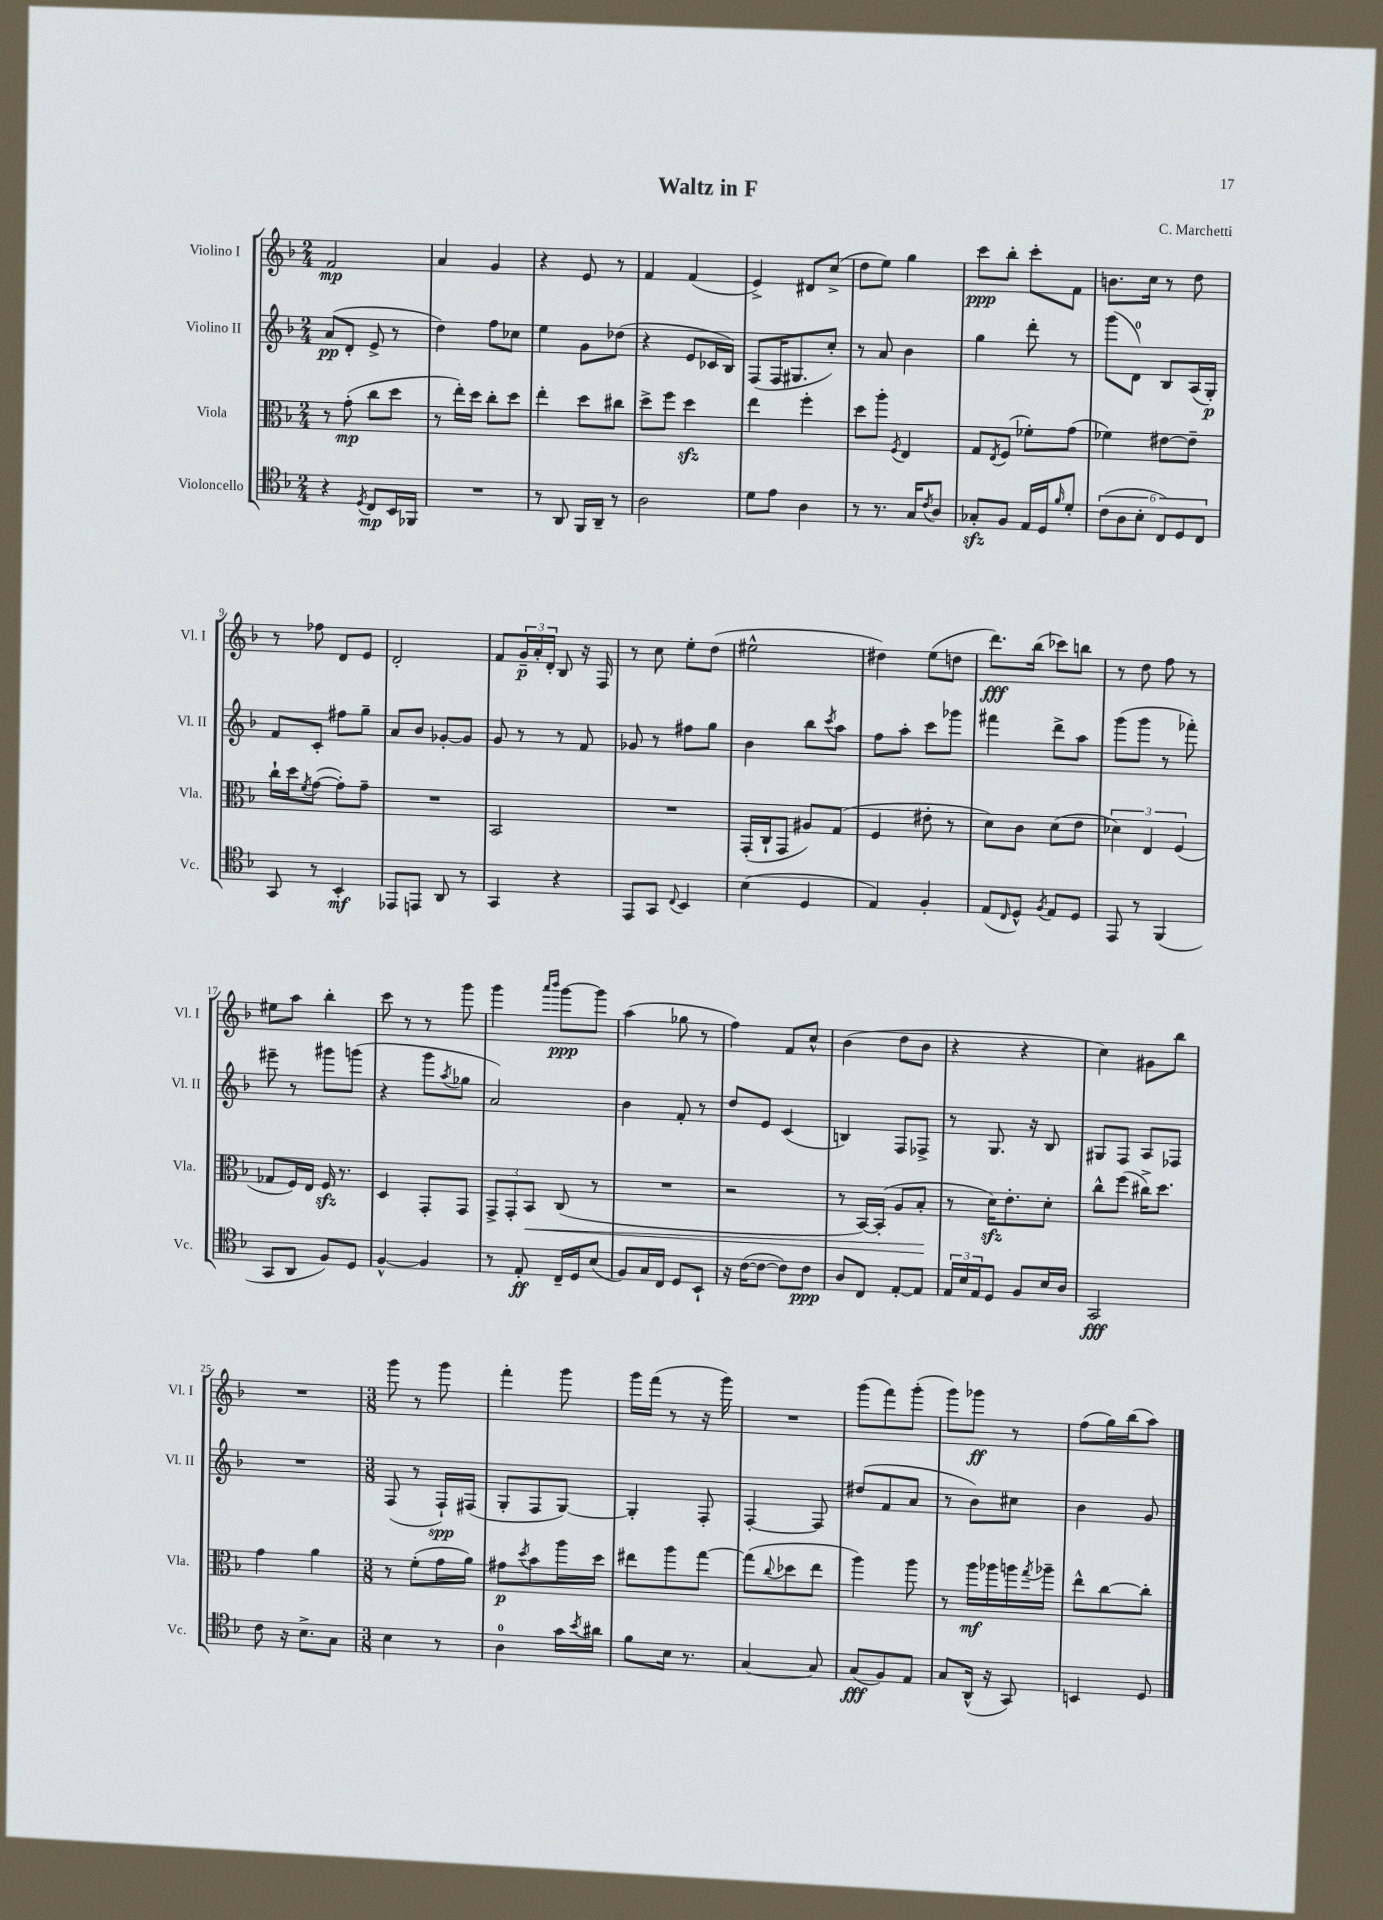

**kern	**kern	**kern	**kern
*staff4	*staff3	*staff2	*staff1
*clefC4	*clefC3	*clefG2	*clefG2
*k[b-]	*k[b-]	*k[b-]	*k[b-]
*M2/4	*M2/4	*M2/4	*M2/4
4r	8r	(8a	2f
.	(8g'	8d'	.
8qD	.	.	.
8C	8cc	8e^	.
16BB-	8dd	8r	.
16FF-	.	.	.
=	=	=	=
2r	8r	4dd)	4a
.	16ee')	.	.
.	16dd	.	.
.	8cc'	8ff	4g
.	8dd	8cc-	.
=	=	=	=
8r	4ee'	4ee	4r
8AA	.	.	.
16FF	8dd	8g	8e
16AA~	.	.	.
8r	8cc#	(8dd-	8r
=	=	=	=
2A	8dd^	4r	4f
.	8ff	.	.
.	4dd	8e	(4f
.	.	16c-	.
.	.	16B-)	.
=	=	=	=
8d	4ee	(8F	4e^)
8e	.	16F	.
.	.	8.G#	.
4A	4ff'	.	8d#
.	.	8cc')	(8cc^
=	=	=	=
8r	8dd	8r	8dd
8.r	8aa'	8a	8ee)
.	8qF	.	.
.	4E	4b-	4gg
16G	.	.	.
8qc	.	.	.
8A	.	.	.
=	=	=	=
8G-'	8G	4gg	8ccc
.	8qE	.	.
8F	(8F	.	8bb-'
16E	8f-')	8ddd'	8ccc'
16D	.	.	.
16qqf	.	.	.
8d'	(8g	8r	8f
=	=	=	=
(12c	4f-)	(8ggg	8.b
12A	.	.	.
.	.	8d)	.
12B-'	.	.	.
.	.	.	16cc
12C)	[8e#	8B-	8r
12D	.	.	.
.	8e#~]	(16A	8dd
12C	.	.	.
.	.	16G')	.
=	=	=	=
8GG	16cc`	8f	8r
.	16dd	.	.
.	8qf	.	.
8r	([8g	8c'	8ff-
4BB-'	8g'])	8ff#	8d
.	8g~	8gg~	8e
=	=	=	=
8EE-	2r	8a	2d'
8EE	.	8b-	.
8AA	.	[8g-'	.
8r	.	8g-]	.
=	=	=	=
4GG	2BB-	8g	8f
.	.	8r	24g~
.	.	.	24a'
.	.	.	24d'
4r	.	8r	8B-
.	.	8f	16r
.	.	.	16F
=	=	=	=
8EE	2r	8g-	8r
8GG	.	8r	8cc
8qqC	.	.	.
4BB-	.	8ff#	8ee'
.	.	8gg	(8dd
=	=	=	=
(4B-	(16GG'	4b-	2ee#^^
.	16C`	.	.
.	8GG	.	.
4D	8A#)	8bb-	.
.	.	8qccc	.
.	(8G	8aa	.
=	=	=	=
4E)	4F	8ff	4dd#)
.	.	8aa'	.
4F'	8e#'	8ccc	(8ee
.	8r	8ggg-	8dd
=	=	=	=
(8E	8d)	4fff#	8.ddd)
16qqC	.	.	.
8D^^)	8c	.	.
.	.	.	(16bb-
8qF	.	.	.
8E	(8d	8ddd^	8ccc-)
8D	8e	8aa	8bb
=	=	=	=
8EE	6d-)	(8ggg	8r
8r	.	8ggg	8dd
.	6E	.	.
(4FF	.	8r	8ff
.	(6F	.	.
.	.	8fff-')	8r
=	=	=	=
8GG	8G-	8eee#~	8ee#
8AA	16F)	8r	8aa
.	16E	.	.
8F)	16F	8ggg#	4bb-'
.	8.r	.	.
8D	.	(8ggg	.
=	=	=	=
[4F^^	4D	4r	8ccc
.	.	.	8r
4F]	8GG'	8ggg	8r
.	.	8qaa	.
.	8GG	8gg-	8ggg
=	=	=	=
8r	12GG^	2a)	4ggg
.	12GG'	.	.
8E'	.	.	.
.	12BB-	.	.
.	.	.	16qqaaa
.	.	.	16qqbbb-
16C~	(8C	.	[8ggg
16D	.	.	.
(8B-	8r	.	8ggg]
=	=	=	=
8F)	2r	4b-	(4aa
16G	.	.	.
16C	.	.	.
8D	.	8f'	8gg-
8BB-`	.	8r	8r
=	=	=	=
16r	2r	8dd	4ff)
([16c	.	.	.
8c_	.	8e	.
8c])	.	(4c	8f
8c	.	.	8cc^^
=	=	=	=
8A	8r	4B)	(4b-
8C	[16BB-)	.	.
.	(16BB-']	.	.
[8E'	8A	8F	8dd
8E]	8B-'	8F-^	8b-
=	=	=	=
24E	8r	8r	4r
24B-	.	.	.
24E	.	.	.
8D	16d)	8.G	.
.	8.e'	.	.
8F	.	.	4r
.	.	16r	.
16B-	8d'	8B-	.
16A	.	.	.
=	=	=	=
2GG	8cc^^	8G#	4cc)
.	(8ff	8F	.
.	16cc#^)	8A	8g#
.	8.dd	.	.
.	.	8F-	8bb-
=	=	=	=
8c	4g	2r	2r
16r	.	.	.
8.B-^	.	.	.
.	4a	.	.
8G	.	.	.
=	=	=	=
*M3/8	*M3/8	*M3/8	*M3/8
4B-	8r	(8F	8ggg
.	(8f'	8r	8r
8r	16g	16F`)	8ggg
.	16a)	(16F#	.
=	=	=	=
4A	8g#	8G'	4fff'
.	8qdd	.	.
.	8b-	8F	.
16g	16aa	[8G)	8ggg
8qb-	.	.	.
16a#	16dd	.	.
=	=	=	=
8f	8ee#	4G']	16ggg
.	.	.	(16fff
16B-	8aa	.	8r
8.r	.	.	.
.	[8gg	8F'	16r
.	.	.	16ggg)
=	=	=	=
[4G	(8gg]	[4F'	4.r
.	8qqcc	.	.
.	8dd-	.	.
8G]	8ee	8F]	.
=	=	=	=
(8G	4aa)	(8dd#	(8ggg
8F)	.	8f	8fff)
8E	8aa	8a	(8ggg'
=	=	=	=
8G	8r	8r	8ggg)
(16AA^^	16aa	8b-)	8ggg-
16r	16aa-	.	.
8GG)	16aa	8cc#	8r
.	8qgg	.	.
.	16aa-~	.	.
=	=	=	=
4BB	8ee^^	4b-	(8ff
.	[8cc	.	16gg)
.	.	.	(16bb-
8D	8cc']	8g	8aa)
==	==	==	==
*-	*-	*-	*-
